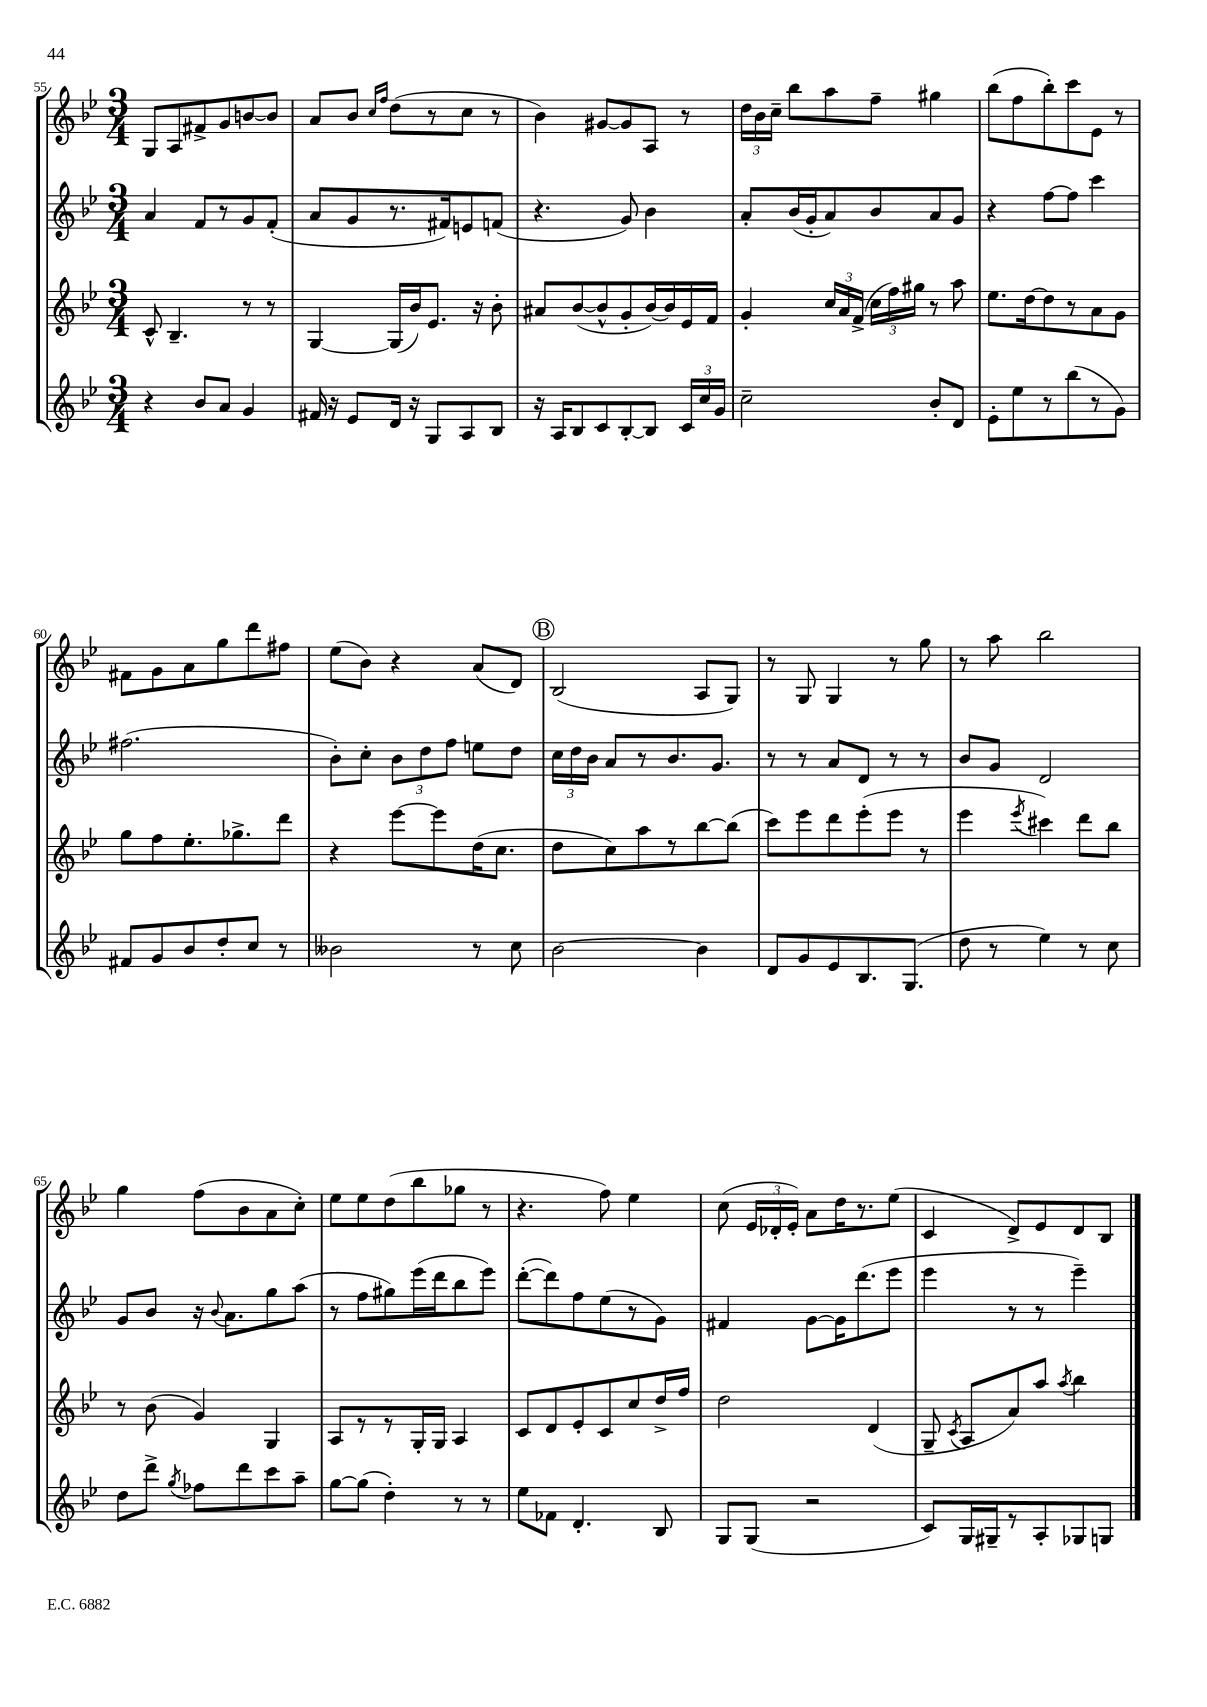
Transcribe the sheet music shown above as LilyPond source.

<<
\new StaffGroup <<
\new Staff = "s0" {
    \clef treble \key bes \major \numericTimeSignature \time 3/4
    \autoBeamOff g8[ a8 fis'8-> g'8 b'8~ b'8] |
    a'8[ bes'8] \grace { c''16[ f''16] } d''8[( r8 c''8] r8 |
    bes'4) gis'8[~ gis'8 a8] r8 |
    \tuplet 3/2 { d''16[ bes'16 c''16]-- } bes''8[ a''8 f''8]-- gis''4 |
    bes''8[( f''8 bes''8-.) c'''8 ees'8] r8 |
    fis'8[ g'8 a'8 g''8 d'''8 fis''8] |
    ees''8[( bes'8]) r4 a'8[( d'8]) |
    \mark \markup { \circle "B" } bes2( a8[ g8]) |
    r8 g8 g4 r8 g''8 |
    r8 a''8 bes''2 |
    g''4 f''8[( bes'8 a'8 c''8]-.) |
    ees''8[ ees''8 d''8( bes''8 ges''8] r8 |
    r4. f''8) ees''4 |
    c''8( \tuplet 3/2 { ees'16[ des'16-. ees'16]-.) } a'8[ d''16 r8. ees''8]( |
    c'4 d'8[->) ees'8 d'8 bes8] \bar "|." |
}
\new Staff = "s1" {
    \clef treble \key bes \major \numericTimeSignature \time 3/4
    \autoBeamOff a'4 f'8[ r8 g'8 f'8]-.( |
    a'8[ g'8 r8. fis'16) e'8 f'8]( |
    r4. g'8) bes'4 |
    a'8[-. bes'16( g'16-. a'8) bes'8 a'8 g'8] |
    r4 f''8[~ f''8] c'''4 |
    fis''2.( |
    bes'8[-.) c''8]-. \tuplet 3/2 { bes'8[ d''8 f''8] } e''8[ d''8] |
    \mark \markup { \circle "B" } \tuplet 3/2 { c''16[ d''16 bes'16] } a'8[ r8 bes'8. g'8.] |
    r8 r8 a'8[ d'8] r8 r8 |
    bes'8[ g'8] d'2 |
    g'8[ bes'8] r16 \appoggiatura { bes'8 } a'8.[ g''8 a''8]( |
    r8 f''8[ gis''8) ees'''16( d'''16 bes''8 ees'''8]) |
    d'''8[~-.( d'''8) f''8 ees''8( r8 g'8]) |
    fis'4 g'8[~ g'16 d'''8.( ees'''8] |
    ees'''4 r8 r8 ees'''4--) \bar "|." |
}
\new Staff = "s2" {
    \clef treble \key bes \major \numericTimeSignature \time 3/4
    \autoBeamOff c'8-^ bes4.-- r8 r8 |
    g4~ g16[( bes'16) ees'8.] r16 bes'8-. |
    ais'8[ bes'8~( bes'8-^ g'8-. bes'16~) bes'16 ees'16 f'16] |
    g'4-. \tuplet 3/2 { c''16[ a'16 f'16]->( } \tuplet 3/2 { c''16[ f''16) gis''16] } r8 a''8 |
    ees''8.[ d''16~ d''8 r8 a'8 g'8] |
    g''8[ f''8 ees''8.-. ges''8.-> d'''8] |
    r4 ees'''8[~ ees'''8 d''16( c''8.] |
    \mark \markup { \circle "B" } d''8[ c''8) a''8 r8 bes''8~ bes''8]( |
    c'''8[) ees'''8 d'''8 ees'''8-.( ees'''8] r8 |
    ees'''4 \acciaccatura { ees'''8 } cis'''4) d'''8[ bes''8] |
    r8 bes'8( g'4) g4 |
    a8[ r8 r8 g16-. g16] a4 |
    c'8[ d'8 ees'8-. c'8 c''8 d''16-> f''16] |
    d''2 d'4( |
    g8-- \acciaccatura { c'8 } a8[ a'8) a''8] \acciaccatura { a''8 } bes''4 \bar "|." |
}
\new Staff = "s3" {
    \clef treble \key bes \major \numericTimeSignature \time 3/4
    \autoBeamOff r4 bes'8[ a'8] g'4 |
    fis'16 r16 ees'8[ d'16] r16 g8[ a8 bes8] |
    r16 a16[ bes8 c'8 bes8~-. bes8] \tuplet 3/2 { c'16[ c''16 g'16] } |
    c''2-- bes'8[-. d'8] |
    ees'8[-. ees''8 r8 bes''8( r8 g'8]) |
    fis'8[ g'8 bes'8 d''8-. c''8] r8 |
    beses'2 r8 c''8 |
    \mark \markup { \circle "B" } bes'2~ bes'4 |
    d'8[ g'8 ees'8 bes8. g8.]( |
    d''8 r8 ees''4) r8 c''8 |
    d''8[ d'''8]-> \acciaccatura { g''8 } fes''8[ d'''8 c'''8 a''8]-- |
    g''8[~ g''8]( d''4-.) r8 r8 |
    ees''8[ fes'8] d'4.-. bes8 |
    g8[ g8]( r2 |
    c'8[) g16 gis16-- r8 a8-. ges8 g8] \bar "|." |
}
>>
>>
\layout { \context { \Score currentBarNumber = #55 } }
